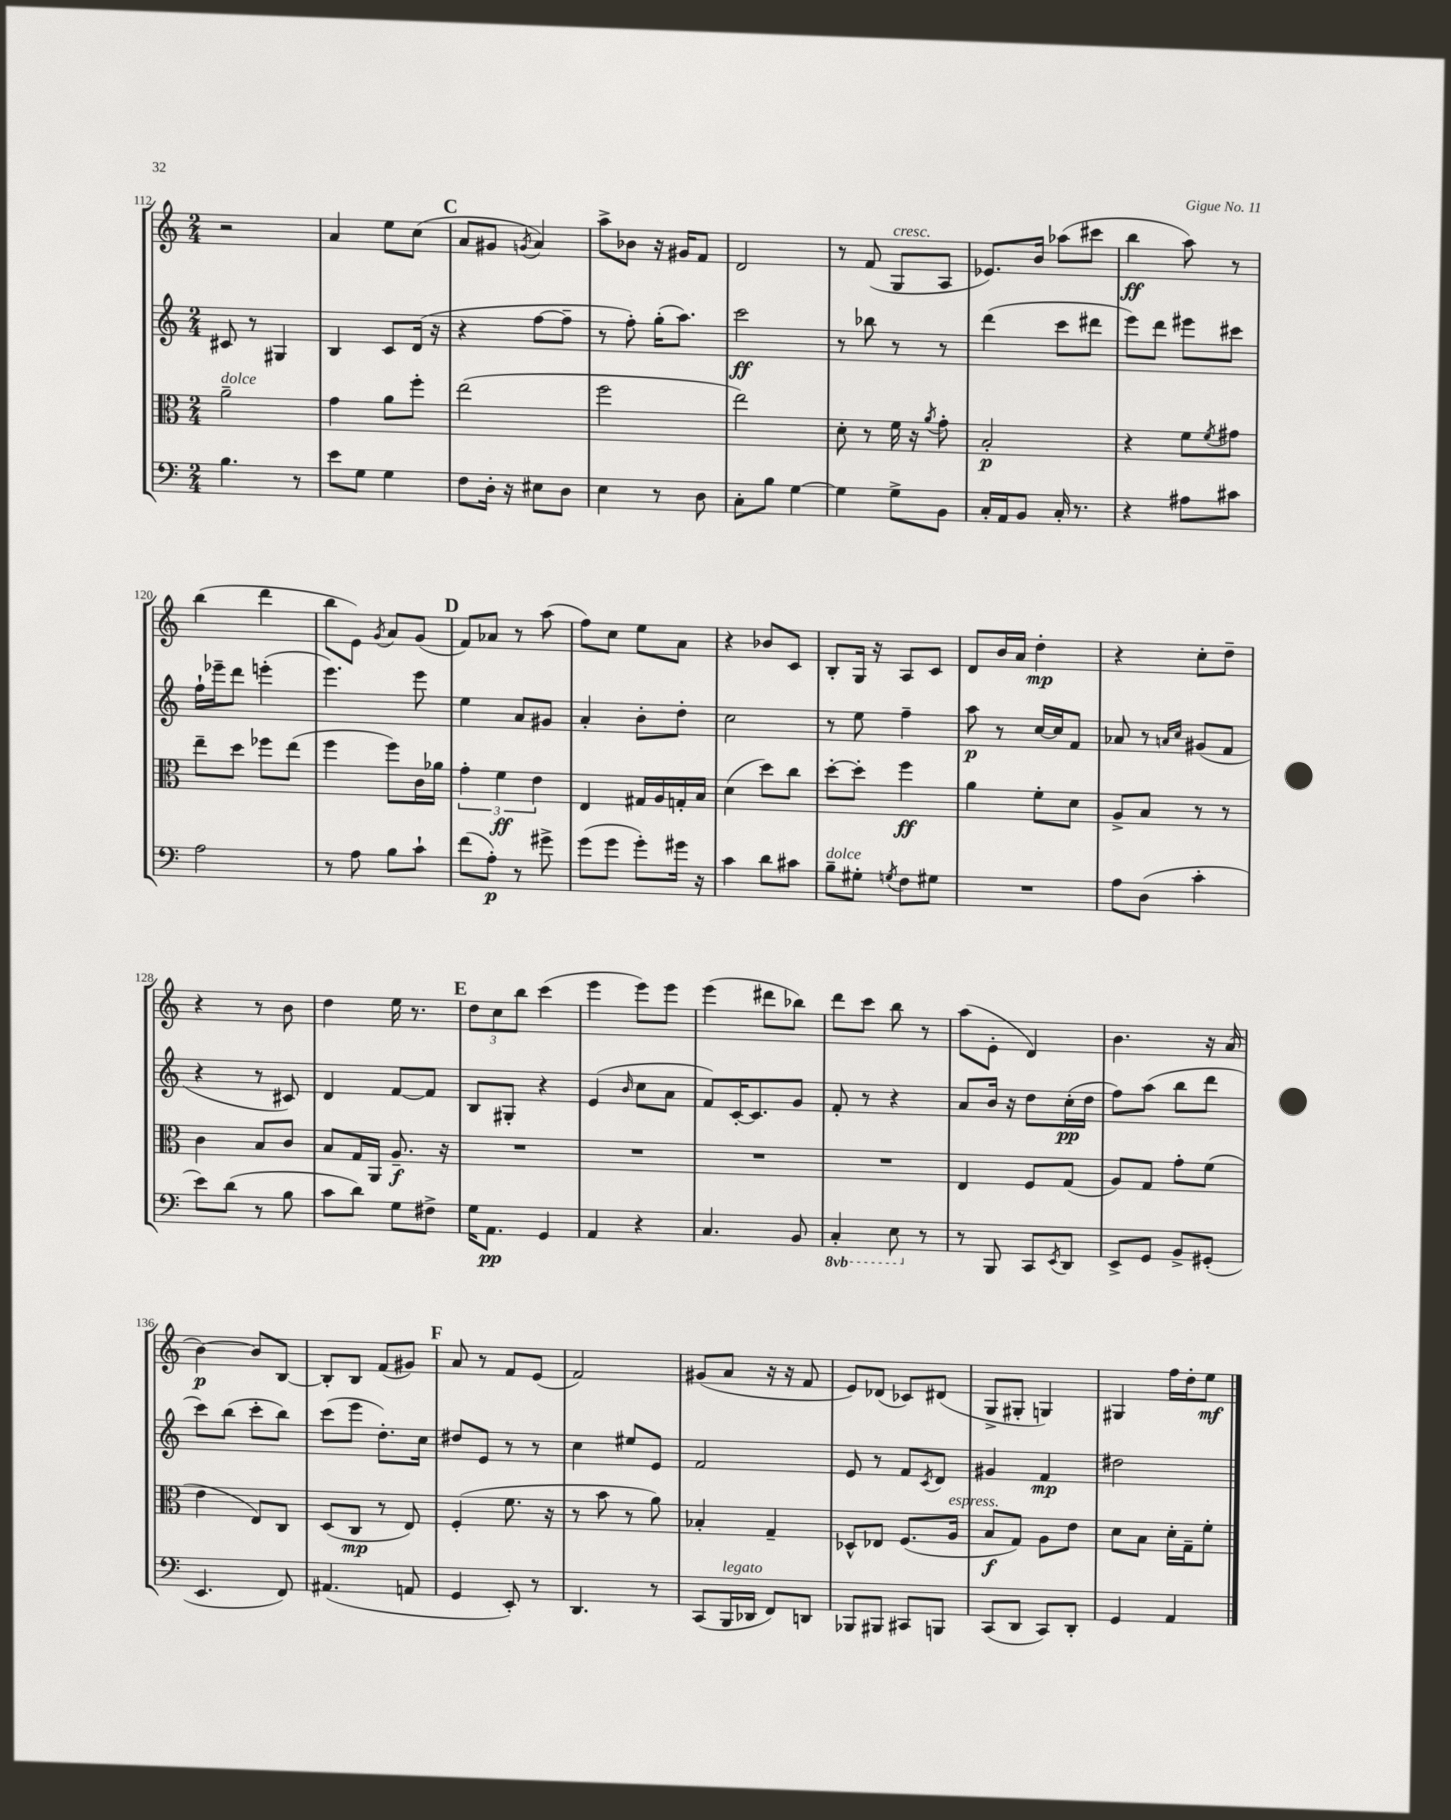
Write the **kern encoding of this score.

**kern	**kern	**kern	**kern
*staff4	*staff3	*staff2	*staff1
*clefF4	*clefC3	*clefG2	*clefG2
*k[]	*k[]	*k[]	*k[]
*M2/4	*M2/4	*M2/4	*M2/4
4.B	2a~	8c#	2r
.	.	8r	.
.	.	4G#	.
8r	.	.	.
=	=	=	=
8e	4g	4B	4a
8G	.	.	.
4G	8a	8c	8ee
.	8ff'	(16d	(8cc
.	.	16r	.
=	=	=	=
8F	(2ee	4r	8a
16D'	.	.	8g#
16r	.	.	.
.	.	.	8qg
8E#	.	[8ff	4a)
8D	.	8ff~]	.
=	=	=	=
4E	2ff	8r	8aa^
.	.	8ff')	8b-
8r	.	(16gg'	16r
.	.	8.aa)	16g#
8D	.	.	8f
=	=	=	=
8C'	2ee)	2ccc	2d
8B	.	.	.
[4G	.	.	.
=	=	=	=
4G]	8d'	8r	8r
.	8r	8bb-	(8f
8G^	16f	8r	8G
.	16r	.	.
.	8qa	.	.
8BB	8g'	8r	8A
=	=	=	=
16C'	2B'	(4ddd	8.e-)
16AA	.	.	.
8BB	.	.	.
.	.	.	16b
16C'	.	8ccc	(8aa-
8.r	.	.	.
.	.	8ddd#	8ccc#
=	=	=	=
4r	4r	8eee)	4bb
.	.	8ddd	.
8A#	8f	8eee#	8aa)
.	8qf	.	.
8c#	8g#	8ccc#	8r
=	=	=	=
2A	8ee~	16ff`	(4bb
.	.	16eee-~	.
.	8dd	8ddd	.
.	8ff-	(4eee'	4ddd
.	(8ee	.	.
=	=	=	=
8r	4ff	4.eee)	8bb
8A	.	.	8e)
.	.	.	8qg
8B	8ff)	.	8a
8c`	16c	8eee	(8g
.	16a-	.	.
=	=	=	=
(8f	6g'	4ee	8f)
8A')	.	.	8a-
.	6f	.	.
8r	.	8a	8r
.	6e	.	.
8g#^	.	8g#	(8aa
=	=	=	=
(8g	4E	4a'	8ff)
8g	.	.	8cc
8g')	16G#	8b'	8ee
.	16A	.	.
16g#	16G'	8dd'	8a
16r	16B	.	.
=	=	=	=
4c	(4d	2cc	4r
8d	8dd)	.	8b-
8c#	8cc	.	8c
=	=	=	=
8B~	[8dd'	8r	8B'
8G#'	8dd']	8ee	16G
.	.	.	16r
8qG	.	.	.
8F	4ff	4ff~	8A
8G#	.	.	8c
=	=	=	=
2r	4a	8aa	8d
.	.	8r	16b
.	.	.	16a
.	8f'	[16cc	4dd'
.	.	16cc]	.
.	8d	8f	.
=	=	=	=
8A	8A^	8a-	4r
(8D	8B	8r	.
.	.	16qqa	.
.	.	16qqcc	.
4c'	8r	(8g#	8cc'
.	8r	8f	8dd~
=	=	=	=
8e)	4c	4r	4r
(8d	.	.	.
8r	8B	8r	8r
8B	8c	8c#)	8b
=	=	=	=
8c	8B	4d	4dd
8d)	16G	.	.
.	16AA	.	.
8G	8.A~	[8f	16ee
.	.	.	8.r
8F#^	.	8f]	.
.	16r	.	.
=	=	=	=
16G	2r	8B	12dd
8.AA	.	.	.
.	.	.	12cc
.	.	8G#'	.
.	.	.	12bb
4GG	.	4r	(4ccc
=	=	=	=
4AA	2r	(4e	4eee
.	.	16qqb	.
4r	.	8cc	8eee)
.	.	8a	8eee
=	=	=	=
4.C	2r	8f)	(4eee
.	.	[16c'	.
.	.	8.c]	.
.	.	.	8ddd#
8BB	.	8g	8bb-)
=	=	=	=
4CC'	2r	8f'	8ddd
.	.	8r	8ccc
8EE	.	4r	8bb
8r	.	.	8r
=	=	=	=
8r	4E	8a	(8aa
8BBB	.	16b	8e'
.	.	16r	.
8CC	8F	8dd	4d)
8qEE	.	.	.
8DD	(8G	(16cc'	.
.	.	16dd	.
=	=	=	=
8EE^	8A)	8ff)	4.b
8GG	8G	(8aa	.
8BB^	8g'	8bb	.
(8GG#'	(8f	8ddd	16r
.	.	.	(16a
=	=	=	=
4.EE	4e	8ccc)	[4b)
.	.	(8bb	.
.	8E)	8ccc'	8b]
8FF)	8C	8bb)	[8B
=	=	=	=
(4.AA#	(8D	(8ccc	8B']
.	8C	8eee	8B
.	8r	8.dd')	(8f
8AA	8E)	.	8g#)
.	.	16cc	.
=	=	=	=
4GG	(4F'	8dd#	8a
.	.	8e	8r
8EE')	8.f	8r	8f
8r	.	8r	(8e
.	16r	.	.
=	=	=	=
4.DD	8r	4cc	2f)
.	8b	.	.
.	8r	8ee#	.
8r	8a)	8e	.
=	=	=	=
(8CC	4B-'	2f	(8g#
16BBB	.	.	8a
16DD-	.	.	.
8FF)	4G~	.	16r
.	.	.	16r
8DD	.	.	8f
=	=	=	=
8BBB-	8D-^^	8e	8e)
8BBB#	8E-	8r	(8d-
8CC#	(8.F	8f	8c-)
.	.	8qc	.
8BBB	.	8d	(8d#
.	16A	.	.
=	=	=	=
(8CC	8B	4g#	8G^
8DD	8G)	.	8G#'
8CC)	8A	4f	4G)
8DD'	8e	.	.
=	=	=	=
4GG	8d	2dd#	4G#
.	8B	.	.
4AA	16d'	.	16ff
.	16G~	.	16dd'
.	8f'	.	8ee
==	==	==	==
*-	*-	*-	*-
